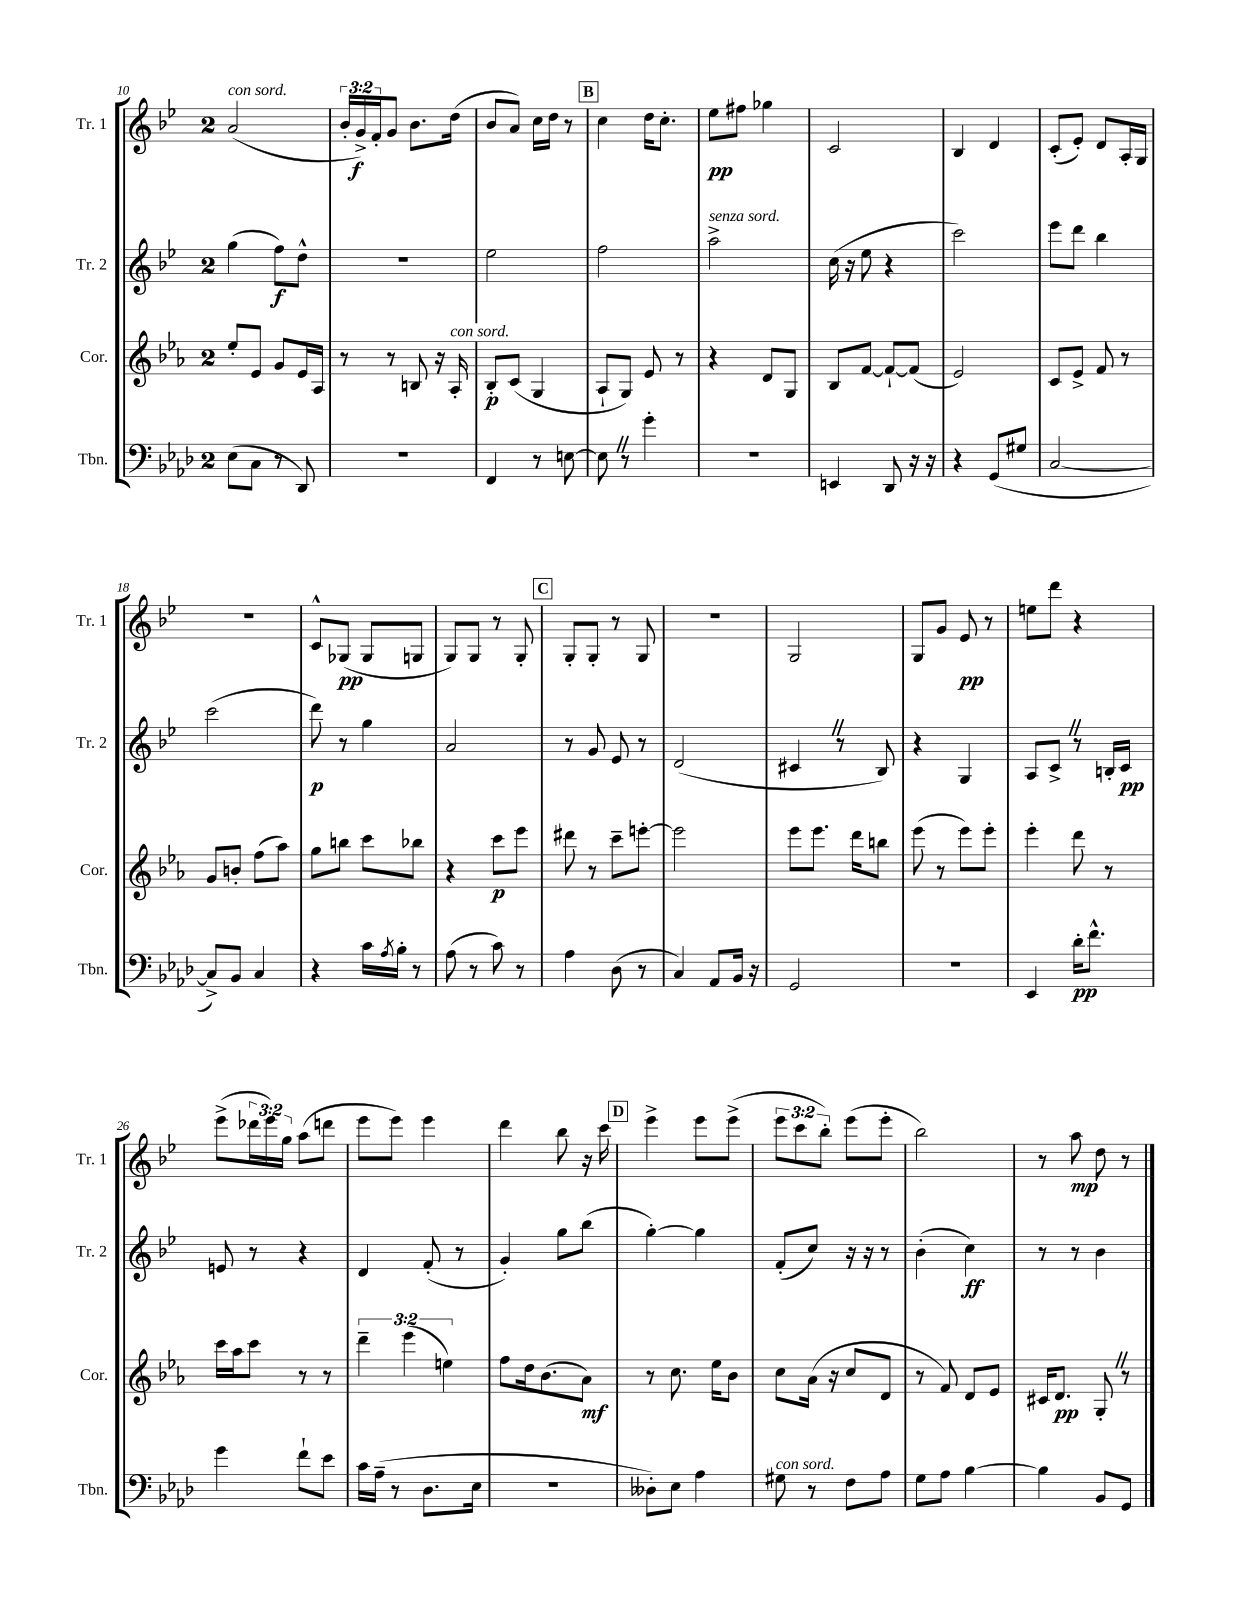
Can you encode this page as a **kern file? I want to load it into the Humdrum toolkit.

**kern	**kern	**kern	**kern
*staff4	*staff3	*staff2	*staff1
*clefF4	*clefG2	*clefG2	*clefG2
*k[b-e-a-d-]	*k[b-e-a-]	*k[b-e-]	*k[b-e-]
*M2/4	*M2/4	*M2/4	*M2/4
(8E-\L	8ee-'/L	(4gg\	(2a/
8C\J	8e-/J	.	.
8r	8g/L	8ff\L)	.
8DD-/)	16e-/L	8dd^^\J	.
.	16A-/JJ	.	.
=	=	=	=
2r	8r	2r	24b-'/LL
.	.	.	24g^/)
.	.	.	24f'/J
.	8r	.	8g/J
.	8B/	.	8.b-\L
.	16r	.	.
.	16A-'/	.	(16dd\Jk
=	=	=	=
4FF/	8B-'/L	2ee-\	8b-/L
.	(8c/J	.	8a/J)
8r	4G/	.	16cc\LL
.	.	.	16dd\JJ
[8E\	.	.	8r
=	=	=	=
8E\]	8A-`/L	2ff\	4cc\
8r	8G/J)	.	.
4g'\	8e-/	.	16dd\LK
.	.	.	8.cc'\J
.	8r	.	.
=	=	=	=
2r	4r	2aa^\	8ee-\L
.	.	.	8ff#\J
.	8d/L	.	4gg-\
.	8G/J	.	.
=	=	=	=
4EE/	8B-/L	(16cc\	2c/
.	.	16r	.
.	[8f/J	8ee-\	.
8DD-/	8f`/_L	4r	.
16r	(8f/]J	.	.
16r	.	.	.
=	=	=	=
4r	2e-/)	2ccc\)	4B-/
(8GG/L	.	.	4d/
8G#/J	.	.	.
=	=	=	=
[2C/	8c/L	8eee-\L	(8c'/L
.	8e-^/J	8ddd\J	8e-'/J)
.	8f/	4bb-\	8d/L
.	8r	.	16A'/L
.	.	.	16G/JJ
=	=	=	=
8C^/]L)	8g/L	(2ccc\	2r
8BB-/J	8b'/J	.	.
4C/	(8ff\L	.	.
.	8aa-\J)	.	.
=	=	=	=
4r	8gg\L	8ddd\)	8c^^/L
.	8bb\J	8r	(8G-/J
16c\LL	8ccc\L	4gg\	8G-/L
8qA-/	.	.	.
16B-'\JJ	.	.	.
8r	8bb-\J	.	8G/J
=	=	=	=
(8A-\	4r	2a/	8G/L)
8r	.	.	8G/J
8c\)	8ccc\L	.	8r
8r	8eee-\J	.	8G'/
=	=	=	=
4A-\	8ddd#\	8r	8G'/L
.	8r	8g/	8G'/J
(8D-\	8ccc~\L	8e-/	8r
8r	[8eee'\J	8r	8G/
=	=	=	=
4C/)	2eee\]	(2d/	2r
8AA-/L	.	.	.
16BB-/Jk	.	.	.
16r	.	.	.
=	=	=	=
2GG/	8eee-\L	4c#/	2G/
.	8.eee-\J	.	.
.	.	8r	.
.	16ddd\LK	.	.
.	8bb\J	8B-/)	.
=	=	=	=
2r	(8eee-\	4r	8G/L
.	8r	.	8g/J
.	8eee-\L)	4G/	8e-/
.	8eee-'\J	.	8r
=	=	=	=
4EE-/	4eee-'\	8A/L	8ee\L
.	.	8c^/J	8ddd\J
16d-'\LK	8ddd\	8r	4r
8.f^^\J	.	.	.
.	8r	16B'/LL	.
.	.	16c/JJ	.
=	=	=	=
4g\	16ccc\LL	8e/	(8eee-^\L
.	16aa-\J	.	.
.	8ccc\J	8r	24ddd-\L
.	.	.	24eee-\)
.	.	.	24gg\JJ
8f`\L	8r	4r	(8aa\L
8e-\J	8r	.	8ddd\J
=	=	=	=
16c\LL	6ddd~\	4d/	8eee-\L
(16A-~\JJ	.	.	.
8r	.	.	8eee-\J)
.	(6eee-\	.	.
8.D-\L	.	(8f'/	4eee-\
.	6ee\)	.	.
.	.	8r	.
16E-\Jk	.	.	.
=	=	=	=
2r	8ff\L	4g'/)	4ddd\
.	16dd\k	.	.
.	(8.b-\	.	.
.	.	8gg\L	8bb-\
.	8a-\J)	(8bb-\J	16r
.	.	.	16ccc\
=	=	=	=
8D--'\L)	8r	[4gg'\)	4eee-^\
8E-\J	8.cc\	.	.
4A-\	.	4gg\]	8eee-\L
.	16ee-\LK	.	.
.	8b-\J	.	(8eee-^\J
=	=	=	=
8G#\	8cc\L	(8f'/L	12eee-\L
.	.	.	12ccc\
8r	(16a-\Jk	8cc/J)	.
.	.	.	12bb-'\J)
.	16r	.	.
8F\L	8cc/L	16r	(8eee-\L
.	.	16r	.
8A-\J	8d/J	8r	8eee-'\J
=	=	=	=
8G\L	8r	(4b-'\	2bb-\)
8A-\J	8f/)	.	.
[4B-\	8d/L	4cc\)	.
.	8e-/J	.	.
=	=	=	=
4B-\]	16c#/LK	8r	8r
.	8.d/J	.	.
.	.	8r	8aa\
8BB-/L	8G'/	4b-\	8dd\
8GG/J	8r	.	8r
==	==	==	==
*-	*-	*-	*-
